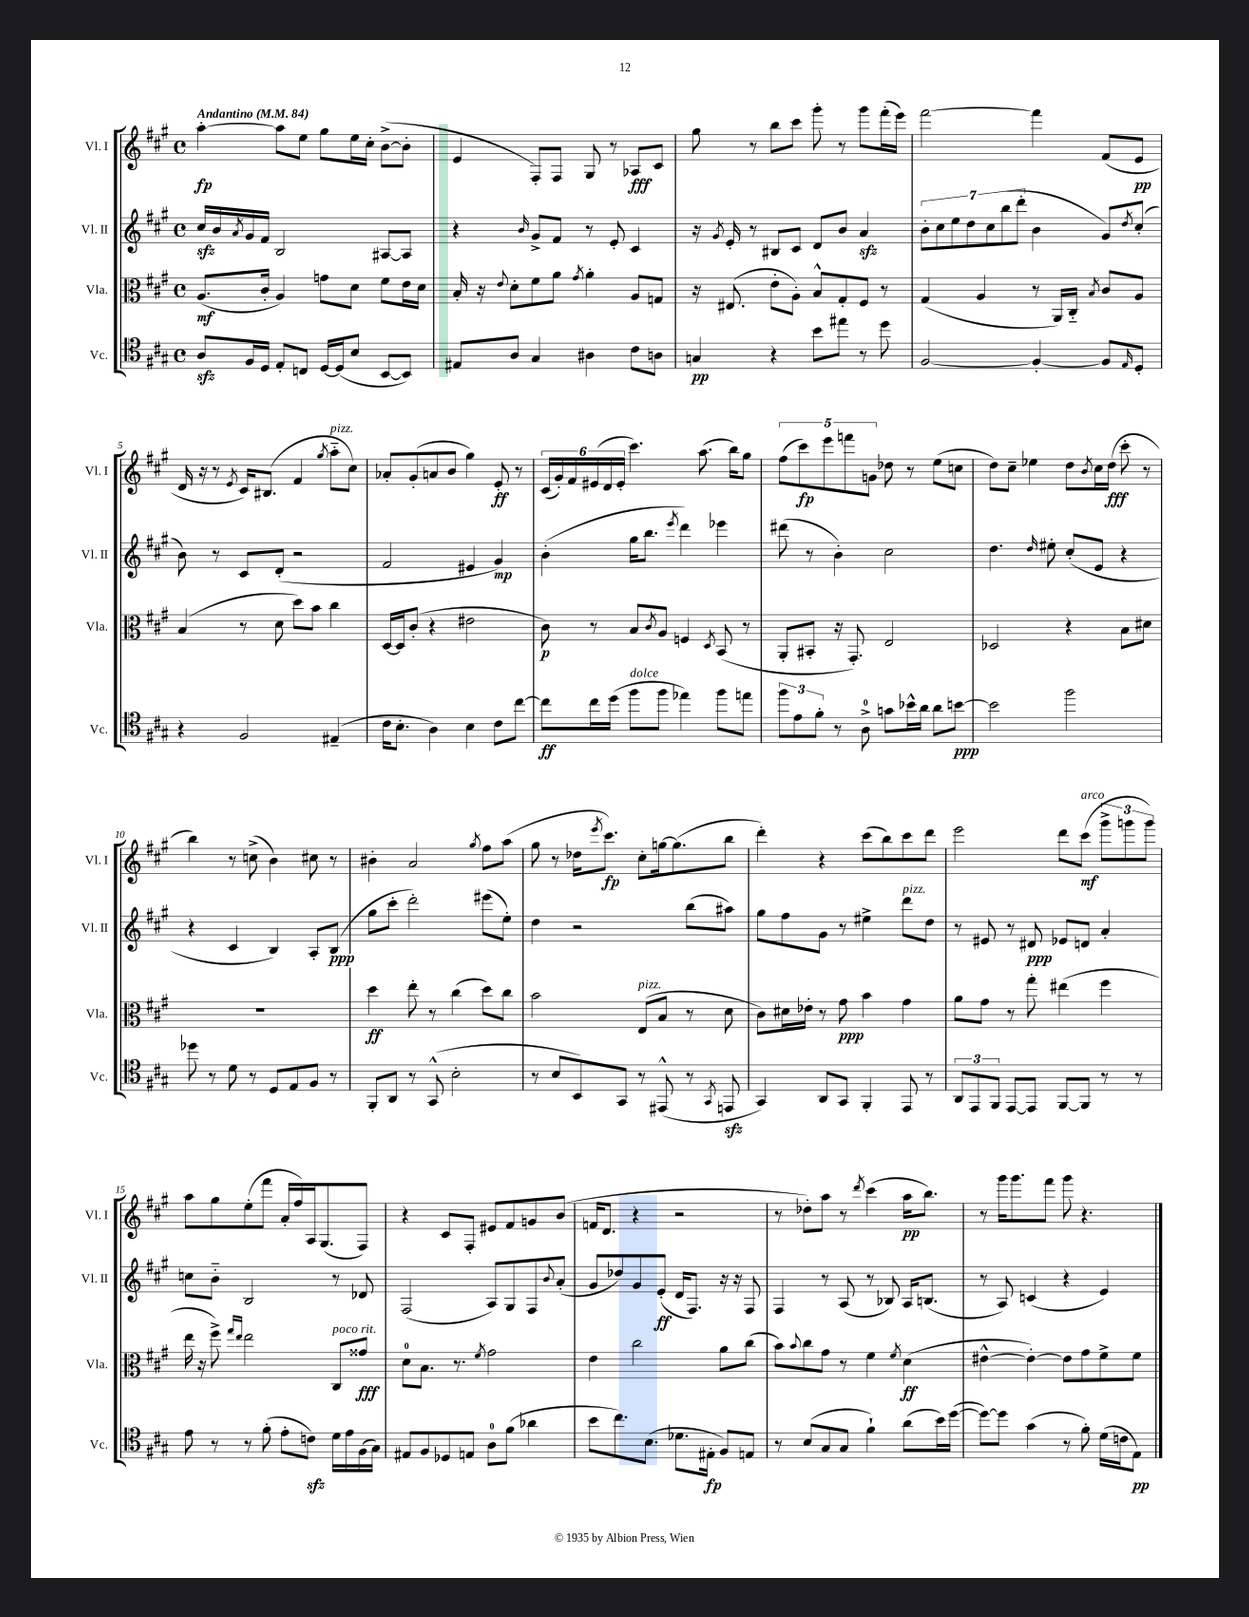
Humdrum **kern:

**kern	**kern	**kern	**kern
*staff4	*staff3	*staff2	*staff1
*clefC4	*clefC3	*clefG2	*clefG2
*k[f#c#g#]	*k[f#c#g#]	*k[f#c#g#]	*k[f#c#g#]
*M4/4	*M4/4	*M4/4	*M4/4
*met(c)	*met(c)	*met(c)	*met(c)
*MM84	*MM84	*MM84	*MM84
8A	(8.A	16cc#	[4aa'
.	.	16b	.
.	.	8qa	.
16F#	.	16g#	.
16D	16c#'	16f#	.
8E'	4A)	2B	8aa]
8C	.	.	8ee
[16D	8g	.	8gg#
(16D]	.	.	.
8B	8d	.	16ee
.	.	.	16cc#'
[8BB	8f#	[8A#	([8b^
8BB])	16e	8A#]	8b']
.	16d	.	.
=	=	=	=
8E#	16B'	4r	4e
.	16r	.	.
.	8qqe	.	.
8A	8d'	.	.
.	.	16qqb	.
4G#	8f#	8g#^	8F#')
.	8a	8f#	8F#
.	8qg#	.	.
4A#	4a'	8r	8G#
.	.	8e'	8r
8c#	8A	4c#	8A-
8A	8G	.	8c#
=	=	=	=
4G	16r	16r	8gg#
.	.	8qg#	.
.	(8.E#	16e'	.
.	.	8r	8r
4r	8e'	8B#	8bb
.	8A')	8c#	8ccc#
8b	8B^^	8d	8ggg#'
8ee#	8G#'	8b	8r
8r	8F#	4a	8ggg#
8dd	8r	.	(16fff#'
.	.	.	16eee)
=	=	=	=
[2F#	(4G#	14b'	[2fff#
.	.	14cc#	.
.	.	14ee	.
.	.	14dd	.
.	4A	.	.
.	.	14cc#	.
.	.	(14bb	.
.	.	14ddd'	.
4F#'_	8r	4b	4fff#]
.	16AA)	.	.
.	16C#'~	.	.
.	8qB	.	.
8F#]	8c#	8g#)	(8f#
16qqE	.	8qdd	.
8D'	8A	(8cc#'	8e
=	=	=	=
4r	(4B	8b)	16d
.	.	.	16r
.	.	8r	8r
.	.	.	8qe
2F#	8r	8c#	16c#)
.	.	.	(8.B#
.	8d	(8d'	.
.	8dd)	2r	4f#
.	8b	.	.
.	.	.	8qgg#
(4E#~	4cc#	.	8aa'~
.	.	.	8cc#)
=	=	=	=
16c#	[16D	2f#	8a-'
8.B'	16D]	.	.
.	(8c#'	.	(8g#'
4A)	4r	.	8a
.	.	.	8b
4B	2e#	4e#	4gg#)
8c#	.	4g#)	8e'
[8cc#	.	.	8r
=	=	=	=
8cc#]	8c#)	(4b'	(24c#
.	.	.	24g#')
.	.	.	24f#
16cc#	8r	.	(24e#
.	.	.	24d
(16dd	.	.	.
.	.	.	24e#'
8ff#	8B	16gg#	4.ccc#)
.	.	8.bb	.
.	8qc#	.	.
8ff#	8A	.	.
.	.	8qeee	.
4ee-)	4F	4ddd)	.
.	.	.	(8.aa
.	8qD	.	.
8ff#	(8BB	4eee-	.
.	.	.	16bb)
8ee	8r	.	8gg#
=	=	=	=
12ff#	8AA'	(8ddd#	(10ff#
12e	.	.	.
.	.	.	10ccc#)
.	8BB#'	8r	.
12f#'	.	.	.
.	.	.	10eee
8r	16r	4b')	.
.	.	.	10fff
.	8.GG#')	.	.
8A^	.	.	.
.	.	.	10g
8g	2E	2cc#	8dd-
16b-^^	.	.	8r
16a	.	.	.
8a	.	.	(8ee
[8b	.	.	8cc
=	=	=	=
2b]	2D-	4.dd	8dd)
.	.	.	8cc#~
.	.	.	4ee-
.	.	16qqdd	.
.	.	8ee#'	.
2ff#	4r	(8cc#'	8dd
.	.	.	8qb
.	.	8e	16cc#
.	.	.	(16dd
.	8B	4r	8ccc#'
.	8d#	.	8r
=	=	=	=
8dd-	1r	4r	4bb)
8r	.	.	.
8d	.	4c#	8r
8r	.	.	(8cc^
8D	.	4B)	4b)
8E	.	.	.
8F#	.	8A'	8cc#
8r	.	(8B	8r
=	=	=	=
8FF#'	4dd	8gg#	4b#'
8AA	.	8ccc#'	.
8r	8ee'	2ddd')	2a
(8GG#^^	8r	.	.
2B'	(4cc#	.	.
.	.	.	8qgg#
.	8dd)	(8eee#	8ff#
.	8cc#	8ee')	(8aa
=	=	=	=
8r	2b	4dd	8gg#
8B	.	.	8r
8BB)	.	2r	16dd-
.	.	.	8qeee
.	.	.	8.ccc#)
8GG#	.	.	.
8r	(8E	.	8cc#'
(8EE#^^	8B	.	[16gg
.	.	.	(8.gg]
8r	8r	(8bb	.
8qGG#	.	.	.
8EE	8d	8aa#)	8bb
=	=	=	=
4GG#)	8c#)	8gg#	4ddd')
.	16d#	8ff#	.
.	16e-'	.	.
8AA	8r	8g#	4r
8GG#	8g#	8r	.
4FF#'	4b	4ee#^	(8ccc#
.	.	.	8bb)
8EE	4g#	8ddd	8ccc#
8r	.	8dd	8ddd
=	=	=	=
12AA	8a	8r	2eee
12EE	.	.	.
.	8g#	8e#	.
12FF#	.	.	.
[8EE	8r	8r	.
8EE]	8gg#'	8d#	.
[8FF#	(4ee#	8e-	8ddd
8FF#]	.	8d	(8ccc#
8r	4ff#	4a'	12ggg#^
.	.	.	12ggg
8r	.	.	.
.	.	.	12ggg)
=	=	=	=
8e	16ee	8cc	8aa
.	16r	.	.
8r	8ff#^)	8b'~	8gg#
.	16qqgg#	.	.
.	16qqee	.	.
8r	2ee	2B	(8ee'
(8f#'	.	.	8fff#
8e'	.	.	16a'
.	.	.	16ff#)
8c)	.	.	16A
.	.	.	(8.G#
16d	8C#	8r	.
16e	.	.	.
(16F#	8g##	8d-	8F#)
16G#)	.	.	.
=	=	=	=
8E#	8d	(2F#	4r
8F#	8.B	.	.
8D-	.	.	8c#
.	8.r	.	.
8E	.	.	8F#'
.	8qf#	.	.
8A	2g#	8A)	8e#
(8f#	.	8G#	8f#
4a-	.	8F#	8g
.	.	8qqb	.
.	.	(8a'	(8b
=	=	=	=
8b	4e	8g#	16f
.	.	.	8.d
8.cc#)	.	8dd-)	.
.	2cc#	8g#	4r
(8.B	.	.	.
.	.	(8e'	.
8.d-	.	16d	2r
.	.	8.F#)	.
16E#'	.	.	.
8F#)	8a	16r	.
.	.	16r	.
8E	(8cc#	8F#	.
=	=	=	=
8r	8b)	4F#	8r
.	8qqb	.	.
(8B	8cc#	.	8dd-')
8G#	8g#	8r	8aa
8G#	8r	(8A	8r
.	.	.	8qddd
4f#`)	4f#	8r	(4ccc#
.	.	8B-)	.
.	8qf#	.	.
(8a	(4d	16A	16aa
.	.	(8.B	8.bb)
16b)	.	.	.
([16dd	.	.	.
=	=	=	=
8dd_)	[4e#^^	8r	8r
8dd]	.	8A)	16ggg#
.	.	.	8.ggg#
(4g#	4e#'_)	(4c	.
.	.	.	8fff#
8r	8e#]	4r	8ggg#
8f#')	8g#	.	4.r
(16d	8f#^	4e)	.
16c	.	.	.
8E)	8f#	.	.
==	==	==	==
*-	*-	*-	*-
